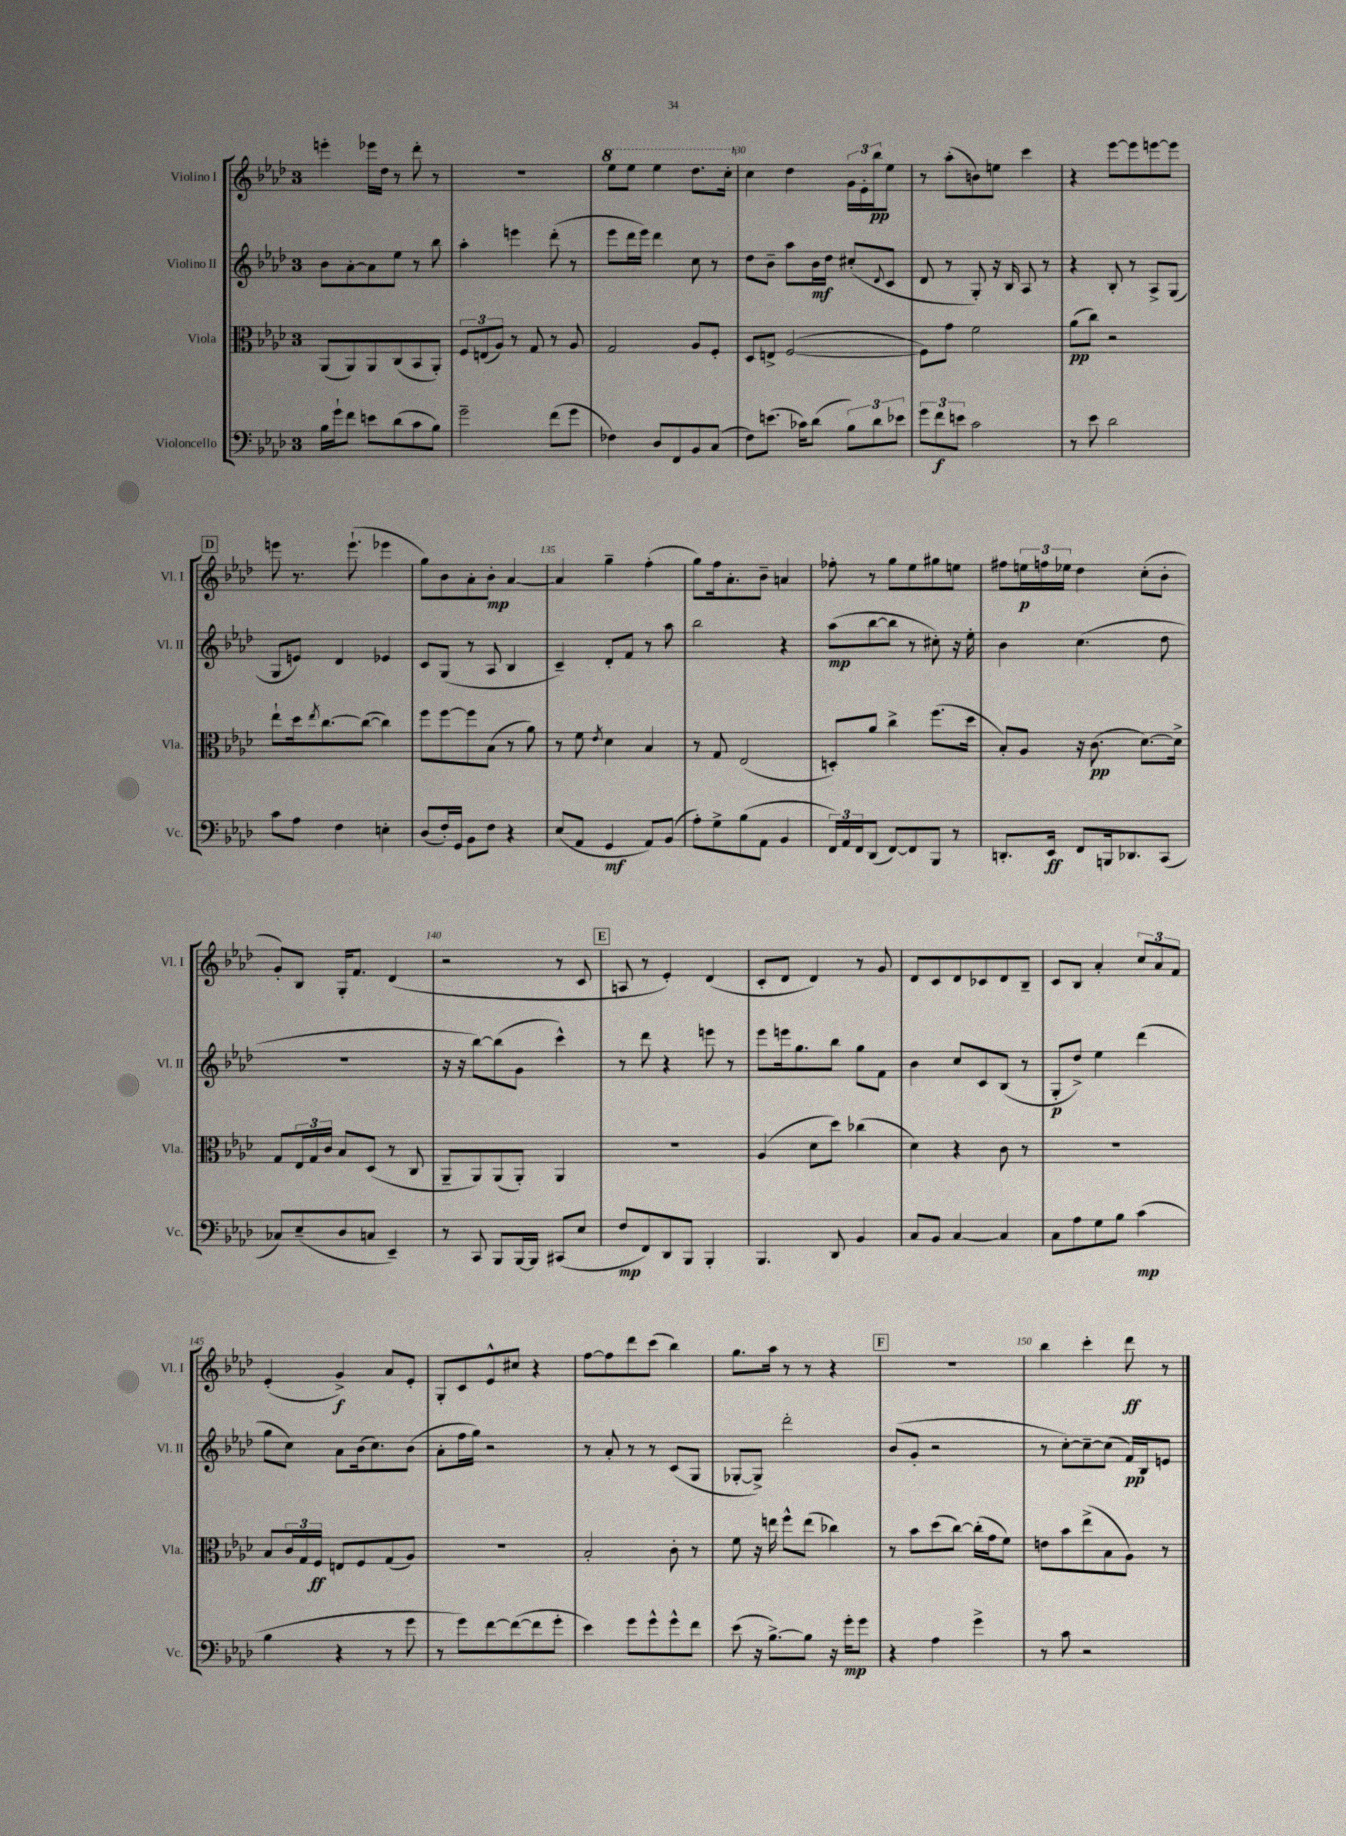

**kern	**dynam	**kern	**dynam	**kern	**dynam	**kern	**dynam
*part4	*part4	*part3	*part3	*part2	*part2	*part1	*part1
*staff4	*staff4	*staff3	*staff3	*staff2	*staff2	*staff1	*staff1
*I"Violoncello	*	*I"Viola	*	*I"Violino II	*	*I"Violino I	*
*I'Vc.	*	*I'Vla.	*	*I'Vl. II	*	*I'Vl. I	*
*clefF4	*	*clefC3	*	*clefG2	*	*clefG2	*
*k[b-e-a-d-]	*	*k[b-e-a-d-]	*	*k[b-e-a-d-]	*	*k[b-e-a-d-]	*
*M3/4	*	*M3/4	*	*M3/4	*	*M3/4	*
=127	=127	=127	=127	=127	=127	=127	=127
16B-\LL	.	(8AA-/L	.	8b-\L	.	4eeen'\	.
16g`\J	.	.	.	.	.	.	.
8f\J	.	8AA-/)	.	[8a-'\	.	.	.
8en\L	.	8AA-/	.	8a-\]	.	16eee-X\LL	.
.	.	.	.	.	.	16dd-\JJ	.
(8d-\	.	(8C/	.	8ee-\J	.	8r	.
8c\	.	8BB-/	.	8r	.	8ddd-'\	.
8B-\J)	.	8AA-'/J)	.	8bb-\	.	8r	.
=128	=128	=128	=128	=128	=128	=128	=128
2g~\	.	12F/L	.	4aa-'\	.	2.r	.
.	.	(12En/	.	.	.	.	.
.	.	12A-/J)	.	.	.	.	.
.	.	8r	.	4eeen\	.	.	.
.	.	8G/	.	.	.	.	.
(8f\L	.	8r	.	(8ddd-'\	.	.	.
8g\J	.	8A-/	.	8r	.	.	.
=129	=129	=129	=129	=129	=129	=129	=129
*	*	*	*	*	*	*8va	*
4F-X\)	.	2G/	.	8eee-\L	.	8eee-\L	.
.	.	.	.	16ddd-\L	.	8eee-\J	.
.	.	.	.	16eee-\JJ)	.	.	.
8D-/L	.	.	.	4ddd-\	.	4eee-\	.
8FF/	.	.	.	.	.	.	.
8BB-/	.	8A-/L	.	8cc\	.	8.ddd-\L	.
(8C/J	.	8F'/J	.	8r	.	.	.
.	.	.	.	.	.	16ccc'\Jk	.
=130	=130	=130	=130	=130	=130	=130	=130
*	*	*	*	*	*	*X8va	*
8F\L)	.	8D-/L	.	8dd-\L	.	4cc\	.
(8.en\J	.	8En^/J	.	8b-~\J	.	.	.
.	.	([2F/	.	8aa-\L	.	4dd-\	.
16c-X\KL)	.	.	.	.	.	.	.
(8d-\J	.	.	.	16b-\L	mf	.	.
.	.	.	.	16dd-\JJ	.	.	.
12B-\L)	.	.	.	(8cc#X'/L	.	24g\LL	.
.	.	.	.	.	.	24e-'\	.
12d-\	.	.	.	.	.	24bb-\J	pp
.	.	.	.	8qqd-/	.	.	.
.	.	.	.	8c/J	.	8ee-\J	.
12e-X\J	.	.	.	.	.	.	.
=131	=131	=131	=131	=131	=131	=131	=131
12g\L	.	8F\L])	.	8d-/	.	8r	.
12f\	f	.	.	.	.	.	.
.	.	8g\J	.	8r	.	(8aa-'\L	.
12en\J	.	.	.	.	.	.	.
2c\	.	2f\	.	8G'/)	.	8bn\)	.
.	.	.	.	16r	.	8een\J	.
.	.	.	.	16B-/	.	.	.
.	.	.	.	8A-/	.	4ccc\	.
.	.	.	.	8r	.	.	.
=132	=132	=132	=132	=132	=132	=132	=132
8r	.	(8a-\L	pp	4r	.	4r	.
8e-\	.	8cc\J)	.	.	.	.	.
2d-\	.	2r	.	8B-'/	.	[8eee-\L	.
.	.	.	.	8r	.	8eee-\]	.
.	.	.	.	8A-^/L	.	[8eeen\	.
.	.	.	.	(8G/J	.	8eee\J]	.
!!LO:LB:g=z
!!LO:REH:place=s1:t=D
=133	=133	=133	=133	=133	=133	=133	=133
8c\L	.	8ee-`\L	.	8G/L	.	8eeen\	.
8A-\J	.	16dd-\k	.	8en/J)	.	8.r	.
.	.	8qee-/	.	.	.	.	.
.	.	[8.cc\	.	.	.	.	.
4F\	.	.	.	4d-/	.	.	.
.	.	.	.	.	.	(8.eee`\	.
.	.	(8cc\J_	.	.	.	.	.
4En'\	.	4cc\])	.	4e-X/	.	4eee-X\	.
=134	=134	=134	=134	=134	=134	=134	=134
(8D-/L	.	8ff\L	.	8c/L	.	8gg\L)	.
16F'/L)	.	[8ff\	.	(8G/J	.	8b-\	.
16GG/JJ	.	.	.	.	.	.	.
8BB-\L	.	8ff\]	.	8r	.	8a-'\	.
8F\J	.	(8B-\J	.	8A-/	.	8b-'\J	mp
4r	.	8r	.	4B-/	.	[4a-/	.
.	.	8a-\)	.	.	.	.	.
=135	=135	=135	=135	=135	=135	=135	=135
(8E-/L	.	8r	.	4c~/)	.	4a-/]	.
8AA-/J	.	8f\	.	.	.	.	.
.	.	8qe-/	.	.	.	.	.
4GG/	mf	4d-\	.	8d-'/L	.	4gg~\	.
.	.	.	.	8f/J	.	.	.
8AA-/L)	.	4B-/	.	8r	.	(4ff'\	.
(8BB-/J	.	.	.	8aa-\	.	.	.
=136	=136	=136	=136	=136	=136	=136	=136
8A-'\L)	.	8r	.	2bb-\	.	8gg\L)	.
8G^\	.	8G/	.	.	.	16ff\k	.
.	.	.	.	.	.	8.a-'\	.
(8B-\	.	(2E-/	.	.	.	.	.
8AA-\J	.	.	.	.	.	8b-~\J	.
4BB-/	.	.	.	4r	.	4an/	.
=137	=137	=137	=137	=137	=137	=137	=137
24FF/LL)	.	8Dn'/L)	.	(8aa-\L	mp	8ff-X'\	.
24AA-/	.	.	.	.	.	.	.
24FF/J	.	.	.	.	.	.	.
(8DD-/J	.	8a-/J	.	[8bb-\	.	8r	.
[8FF/L)	.	4cc^\	.	8bb-\J]	.	8gg\L	.
8FF/]	.	.	.	8r	.	8ee-\	.
8BBB-/J	.	(8.ff\L	.	8cc#X'\)	.	8gg#X\	.
8r	.	.	.	16r	.	8een\J	.
.	.	16dd-\Jk	.	16ee-'\	.	.	.
=138	=138	=138	=138	=138	=138	=138	=138
8.DDn'/L	.	8B-'/L)	.	4b-\	.	8ff#X\L	.
.	.	8A-/J	.	.	.	24een\L	p
.	.	.	.	.	.	24ffn\	.
16EE-/Jk	ff	.	.	.	.	.	.
.	.	.	.	.	.	24ee-X\JJ	.
8FF/L	.	16r	.	(4.cc\	.	4dd-\	.
.	.	(8.c\	pp	.	.	.	.
16BBBn/k	.	.	.	.	.	.	.
8.DD-X/	.	.	.	.	.	.	.
.	.	[8.d-\L)	.	.	.	(8cc'\L	.
(8CC/J	.	.	.	8dd-\	.	8b-'\J	.
.	.	16d-^\Jk]	.	.	.	.	.
!!LO:LB:g=z
=139	=139	=139	=139	=139	=139	=139	=139
8C-X/L)	.	8G/L	.	2.r	.	8g'/L)	.
(8E-~/	.	24E-/L	.	.	.	8B-/J	.
.	.	24G/	.	.	.	.	.
.	.	24c/JJ	.	.	.	.	.
8D-/	.	8B-/L	.	.	.	16G'/KL	.
.	.	.	.	.	.	8.f/J	.
8Cn/J	.	(8D-/J	.	.	.	.	.
4EE-~/)	.	8r	.	.	.	(4d-/	.
.	.	8C/	.	.	.	.	.
=140	=140	=140	=140	=140	=140	=140	=140
8r	.	8AA-~/L	.	16r	.	2r	.
.	.	.	.	16r	.	.	.
8CC/	.	8AA-/)	.	[8bb-\L)	.	.	.
8BBB-/L	.	(8AA-/	.	(8bb-\]	.	.	.
[16BBB-/L	.	8AA-'/J)	.	8g\J	.	.	.
16BBB-/JJ]	.	.	.	.	.	.	.
(8CC#X/L	.	4AA-/	.	4ccc^^\)	.	8r	.
8E-/J	.	.	.	.	.	8c/	.
!!LO:REH:place=s1:t=E
=141	=141	=141	=141	=141	=141	=141	=141
8F/L	mp	2.r	.	8r	.	8An/	.
8FF/)	.	.	.	8ddd-\	.	8r	.
8DD-/	.	.	.	4r	.	4e-'/)	.
8BBB-/J	.	.	.	.	.	.	.
4BBB-'/	.	.	.	8eeen\	.	(4d-/	.
.	.	.	.	8r	.	.	.
=142	=142	=142	=142	=142	=142	=142	=142
4.BBB-/	.	(4A-/	.	8eee-\L	.	8c'/L	.
.	.	.	.	16eeen\k	.	8d-/J	.
.	.	.	.	8.gg\	.	.	.
.	.	8d-\L	.	.	.	4d-/)	.
8DD-/	.	8dd-\J)	.	8bb-\J	.	.	.
4BB-/	.	(4cc-X\	.	8gg\L	.	8r	.
.	.	.	.	8f\J	.	8g/	.
=143	=143	=143	=143	=143	=143	=143	=143
8C/L	.	4d-\)	.	4b-\	.	8d-/L	.
8BB-/J	.	.	.	.	.	8c/	.
[4C/	.	4r	.	8cc/L	.	8d-/	.
.	.	.	.	8c/	.	8c-X/	.
4C/]	.	8c\	.	(8B-/J	.	8d-/	.
.	.	8r	.	8r	.	8B-~/J	.
=144	=144	=144	=144	=144	=144	=144	=144
8C\L	.	2.r	.	8G'/L	p	8c/L	.
8A-\	.	.	.	8dd-^/J)	.	8B-/J	.
8G\	.	.	.	4ee-\	.	4a-'/	.
8B-\J	.	.	.	.	.	.	.
(4c\	mp	.	.	(4ddd-\	.	12cc/L	.
.	.	.	.	.	.	12a-/	.
.	.	.	.	.	.	12f/J	.
!!LO:LB:g=z
=145	=145	=145	=145	=145	=145	=145	=145
4B-\	.	8B-/L	.	8gg\L	.	(4e-'/	.
.	.	24c/L	.	8cc\J)	.	.	.
.	.	24G/	.	.	.	.	.
.	.	24F/JJ	ff	.	.	.	.
4r	.	8En/L	.	8a-\L	.	4g^/)	f
.	.	8F/	.	(16b-\k	.	.	.
.	.	.	.	8.cc\)	.	.	.
8r	.	(8G/	.	.	.	8a-/L	.
8g\	.	8A-/J)	.	(8b-\J	.	8e-'/J	.
=146	=146	=146	=146	=146	=146	=146	=146
8r	.	2.r	.	8a-'\L	.	8G'/L	.
8g\L)	.	.	.	16ff\L	.	8c/	.
.	.	.	.	16gg\JJ)	.	.	.
[8f\	.	.	.	2r	.	8e-^^/	.
(8f\_	.	.	.	.	.	8cc#X/J	.
8f\]	.	.	.	.	.	4r	.
8g'\J	.	.	.	.	.	.	.
=147	=147	=147	=147	=147	=147	=147	=147
4e-\)	.	2B-'/	.	8r	.	[8ff\L	.
.	.	.	.	8a-'/	.	8ff\]	.
8g\L	.	.	.	8r	.	8ddd-\	.
8g^^\	.	.	.	8r	.	(8ccc\J	.
8g^^\	.	8c'\	.	(8c/L	.	4bb-\)	.
8f\J	.	8r	.	8G/J	.	.	.
=148	=148	=148	=148	=148	=148	=148	=148
(8e-\	.	8f\	.	[8G-X'/L	.	8.gg\L	.
16r	.	16r	.	8G-^/J])	.	.	.
[8.B-^\L)	.	16een\	.	.	.	16aa-\Jk	.
.	.	8ff^^\L	.	2ddd-'\	.	8r	.
8B-\J]	.	(8ee\J	.	.	.	8r	.
16r	.	4cc-X\)	.	.	.	4r	.
16g'\KL	mp	.	.	.	.	.	.
8g\J	.	.	.	.	.	.	.
!!LO:REH:place=s1:t=F
=149	=149	=149	=149	=149	=149	=149	=149
4r	.	8r	.	(8b-/L	.	2.r	.
.	.	8b-\L	.	8g'/J	.	.	.
4A-\	.	(8dd-\	.	2r	.	.	.
.	.	[8cc\J)	.	.	.	.	.
4g^\	.	(16cc'\LL]	.	.	.	.	.
.	.	16g\J	.	.	.	.	.
.	.	8f\J)	.	.	.	.	.
=150	=150	=150	=150	=150	=150	=150	=150
8r	.	8en\L	.	8r	.	4bb-\	.
8c\	.	8b-\	.	[8cc'\L)	.	.	.
2r	.	(8ee-^\	.	8cc~\_	.	4ccc'\	.
.	.	8B-\	.	(8cc\J]	.	.	.
.	.	8A-\J)	.	16f/LL)	pp	8ddd-\	ff
.	.	.	.	16B-/J	.	.	.
.	.	8r	.	8en/J	.	8r	.
==	==	==	==	==	==	==	==
*-	*-	*-	*-	*-	*-	*-	*-
